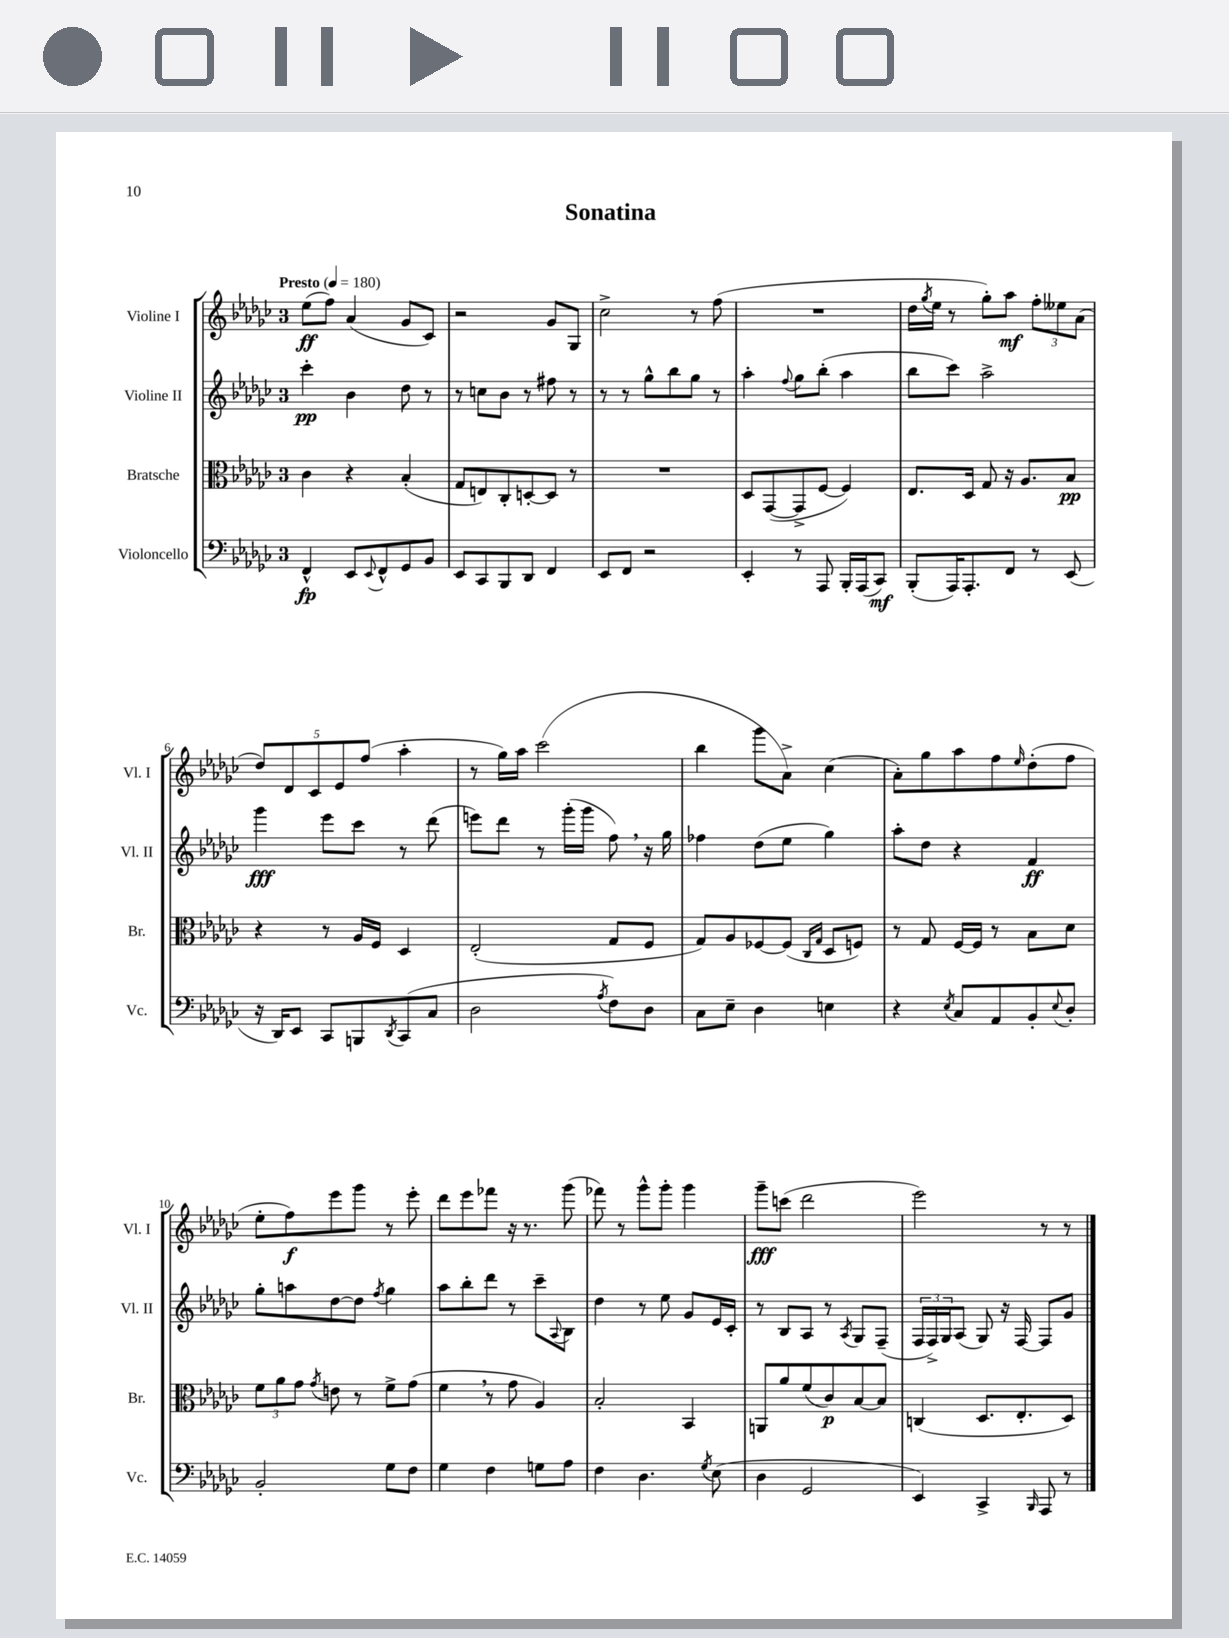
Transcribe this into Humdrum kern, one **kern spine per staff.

**kern	**kern	**kern	**kern
*staff4	*staff3	*staff2	*staff1
*clefF4	*clefC3	*clefG2	*clefG2
*k[b-e-a-d-g-c-]	*k[b-e-a-d-g-c-]	*k[b-e-a-d-g-c-]	*k[b-e-a-d-g-c-]
*M3/4	*M3/4	*M3/4	*M3/4
*MM180	*MM180	*MM180	*MM180
4FF^^/	4c-\	4ccc-'\	(8ee-\L
.	.	.	8ff\J)
8EE-/L	4r	4b-\	(4a-/
8qqEE-/	.	.	.
8FF^^/	.	.	.
8GG-/	(4B-'/	8dd-\	8g-/L
8BB-/J	.	8r	8c-/J)
=	=	=	=
8EE-/L	8G-/L	8r	2r
8CC-/	8E/)	8cc\L	.
8BBB-/	8C-'/	8b-\J	.
8DD-/J	[8D'/	8r	.
4FF/	8D/]J	8ff#\	8g-/L
.	8r	8r	8G-/J
=	=	=	=
8EE-/L	2.r	8r	2cc-^\
8FF/J	.	8r	.
2r	.	8gg-^^\L	.
.	.	8bb-\	.
.	.	8gg-\J	8r
.	.	8r	(8ff\
=	=	=	=
4EE-'/	8D-/L	4aa-'\	2.r
.	([8GG-/	.	.
.	.	8qqff/	.
8r	8GG-^/]	8gg-\L	.
8AAA-/	[8F/J	(8bb-'\J	.
16BBB-'/LL	4F/])	4aa-\	.
(16AAA-/J	.	.	.
8CC-/J)	.	.	.
=	=	=	=
(8BBB-'/L	8.E-/L	8bb-\L	16dd-\LL
.	.	.	8qgg-/
.	.	.	16ee-\JJ
16AAA-/K)	.	8ccc-\J)	8r
8.AAA-'/	16D-/Jk	.	.
.	8G-/	2aa-^\	8gg-'\L)
8FF/J	16r	.	8aa-\J
.	8.A-/L	.	.
8r	.	.	12ff'\L
.	.	.	12ee--\
(8EE-/	8B-/J	.	.
.	.	.	(12a-\J
=	=	=	=
16r	4r	4ggg-\	10dd-/L)
16DD-/LK)	.	.	.
.	.	.	10d-/
8EE-/J	.	.	.
.	.	.	10c-/
8CC-/L	8r	8eee-\L	.
.	.	.	10e-/
8BBB/	16A-/LL	8ccc-\J	.
.	.	.	(10ff/J
.	16F/JJ	.	.
8qDD-/	.	.	.
(8CC-/	4D-/	8r	4aa-'\
8C-/J	.	(8ddd-\	.
=	=	=	=
2D-\	(2E-'/	8eee\L)	8r
.	.	8ddd-\J	16gg-\LL)
.	.	.	16aa-\JJ
.	.	8r	(2ccc-\
.	.	(16ggg-'\LL	.
.	.	16ggg-\JJ	.
8qA-/	.	.	.
8F\L)	8G-/L	8ff\)	.
8D-\J	8F/J	16r	.
.	.	16gg-\	.
=	=	=	=
8C-\L	8G-/L)	4ff-\	4bb-\
8E-~\J	8A-/	.	.
4D-\	[8F-/	(8dd-\L	8ggg-\L
.	(8F-/]J	8ee-\J	8a-^\J)
.	16qqC-/LL	.	.
.	16qqG-/JJ	.	.
4E\	8D-/L	4gg-\)	(4cc-\
.	8F/J)	.	.
=	=	=	=
4r	8r	8aa-'\L	8a-'\L)
.	8G-/	8dd-\J	8gg-\
8qE-/	.	.	.
8C-/L	[16F/LL	4r	8aa-\
.	16F/]JJ	.	.
8AA-/	8r	.	8ff\
.	.	.	16qqee-/
8BB-'/	8B-\L	4f/	(8dd-'\
8qqE-/	.	.	.
8D-'/J	8d-\J	.	8ff\J
=	=	=	=
2BB-'/	12f\L	8gg-'\L	8ee-'\L
.	12a-\	.	.
.	.	8aa\	8ff\)
.	12g-\J	.	.
.	8qg-/	.	.
.	8e\	[8dd-\	8eee-\
.	8r	8dd-\]J	8ggg-\J
.	.	8qff/	.
8G-\L	8f^\L	4gg-\	8r
8F\J	(8g-\J	.	8eee-'\
=	=	=	=
4G-\	4f\	8aa-\L	8ddd-\L
.	.	8bb-'\	8eee-\
4F\	8r	8ddd-\J	8fff-\J
.	8g-\	8r	16r
.	.	.	8.r
8G\L	4A-/)	8ccc-~\L	.
.	.	8qqA-/	.
8A-\J	.	8B-\J	(8ggg-\
=	=	=	=
4F\	2B-'/	4dd-\	8fff-\)
.	.	.	8r
4.D-\	.	8r	8ggg-^^\L
.	.	8ee-\	8ggg-'\J
.	4BB-/	8g-/L	4ggg-\
8qG-/	.	.	.
(8E-\	.	16e-/L	.
.	.	16c-'/JJ	.
=	=	=	=
4D-\	8AA/L	8r	8ggg-~\L
.	8a-/	8B-/L	(8ccc\J
2GG-/	(8f/	8A-/J	2ddd-\
.	8c-/)	8r	.
.	.	8qA-/	.
.	[8B-/	8G-/L	.
.	8B-/]J	(8F~/J	.
=	=	=	=
4EE-/)	(4C/	24F/LL	2eee-\)
.	.	24F^/)	.
.	.	24G-/J	.
.	.	(8A-/J	.
4CC-^/	8.D-/L	8G-/)	.
.	.	16r	.
.	8.E-'/	[16F/	.
16qqBBB-/	.	.	.
8AAA-/	.	8F/]L	8r
8r	8D-/J)	8g-/J	8r
==	==	==	==
*-	*-	*-	*-
